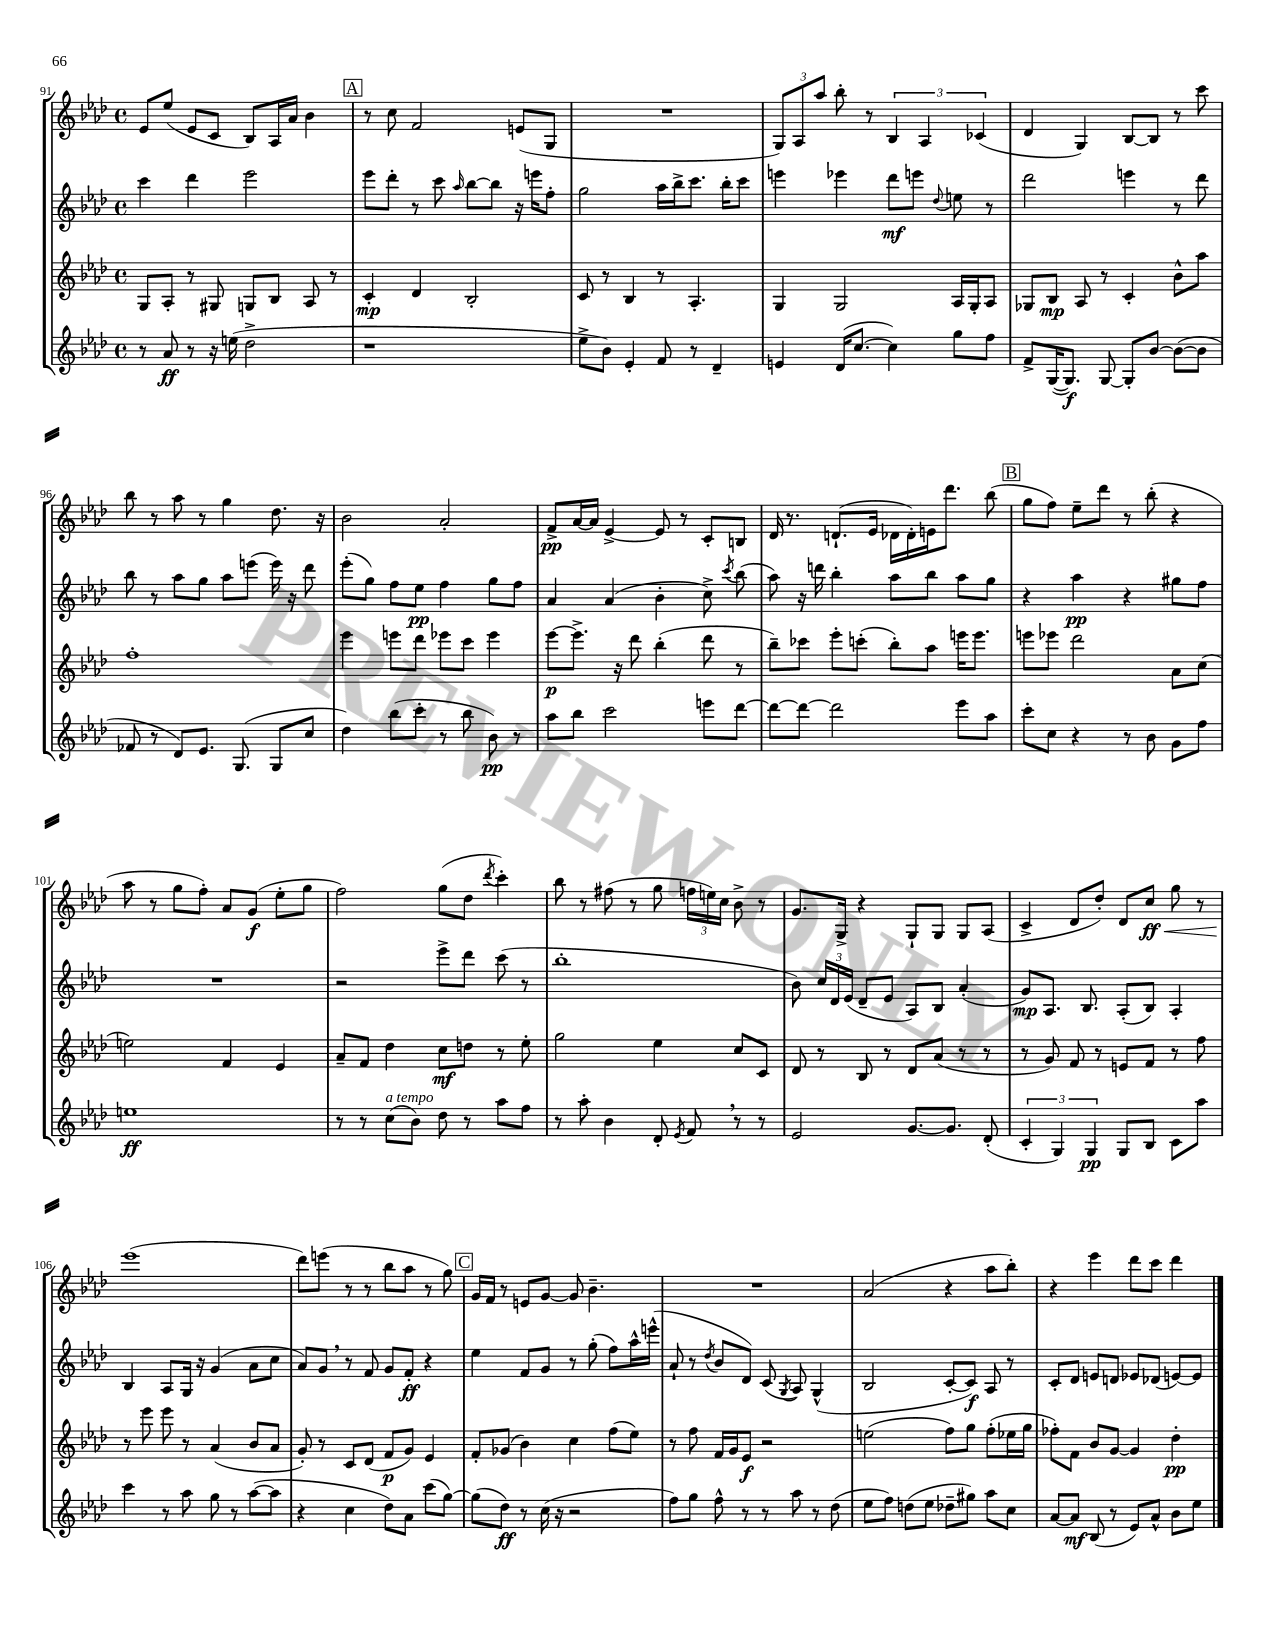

**kern	**kern	**kern	**kern
*staff4	*staff3	*staff2	*staff1
*clefG2	*clefG2	*clefG2	*clefG2
*k[b-e-a-d-]	*k[b-e-a-d-]	*k[b-e-a-d-]	*k[b-e-a-d-]
*M4/4	*M4/4	*M4/4	*M4/4
*met(c)	*met(c)	*met(c)	*met(c)
8r	8G	4ccc	8e-
8a-	8A-'	.	(8ee-
8r	8r	4ddd-	8e-
16r	8G#	.	8c
(16ee	.	.	.
2dd-^	8G	2eee-	8B-)
.	8B-	.	16A-
.	.	.	16a-
.	8A-	.	4b-
.	8r	.	.
=	=	=	=
1r	4c'	8eee-	8r
.	.	8ddd-'	8cc
.	4d-	8r	2f
.	.	8ccc	.
.	.	16qqaa-	.
.	2B-'	[8bb-	.
.	.	8bb-]	.
.	.	16r	(8e
.	.	16eee	.
.	.	8ff'	8G
=	=	=	=
8ee-^	8c	2gg	1r
8b-)	8r	.	.
4e-'	4B-	.	.
8f	8r	16aa-	.
.	.	16bb-^	.
8r	4.A-'	8.ccc	.
4d-~	.	.	.
.	.	16bb-'	.
.	.	8ccc	.
=	=	=	=
4e	4G	4eee	12G)
.	.	.	12A-
.	.	.	12aa-
(16d-	2G	4eee-	8bb-'
[8.cc	.	.	.
.	.	.	8r
4cc])	.	8ddd-	6B-
.	.	8eee	.
.	.	.	6A-
.	.	8qqdd-	.
8gg	16A-	8ee	.
.	16G'	.	.
.	.	.	(6c-
8ff	8A-	8r	.
=	=	=	=
8f^	8G-	2ddd-	4d-
([16G	8B-	.	.
8.G])	.	.	.
.	8A-	.	4G)
[8G	8r	.	.
8G']	4c'	4eee	[8B-
[8b-	.	.	8B-]
(8b-_	8b-^^	8r	8r
8b-]	8aa-	8ddd-	8ccc
=	=	=	=
8f-	1ff'	8bb-	8bb-
8r	.	8r	8r
8d-)	.	8aa-	8aa-
8.e-	.	8gg	8r
.	.	8aa-	4gg
(8.G	.	.	.
.	.	(8eee	.
8G	.	16eee)	8.dd-
.	.	16r	.
8cc	.	8ddd-	.
.	.	.	16r
=	=	=	=
4dd-)	4eee-	(8eee-'	2b-
.	.	8gg)	.
(8bb-	8eee	8ff	.
8ccc'	8ddd-	8ee-	.
8r	8eee-	4ff	2a-'
8bb-	8ccc	.	.
8b-)	4eee-	8gg	.
8r	.	8ff	.
=	=	=	=
8aa-	[8eee-	4a-	8f^
8bb-	8.eee-^]	.	[16a-
.	.	.	16a-]
2ccc	.	(4a-	[4e-^
.	16r	.	.
.	8ddd-	.	.
.	(4bb-'	4b-'	8e-]
.	.	.	8r
8eee	8ddd-	8cc^)	8c'
.	.	8qccc	.
[8ddd-	8r	(8bb-	8B
=	=	=	=
8ddd-_	8bb-~)	8aa-)	16d-
.	.	.	8.r
8ddd-_	8ccc-	16r	.
.	.	16ddd	.
2ddd-]	8eee-'	4bb-'	(8.d`
.	(8ccc'	.	.
.	.	.	16e-
.	8bb-')	8aa-	16d-
.	.	.	16d-')
.	8aa-	8bb-	16e
.	.	.	8.ddd-
8eee-	16eee	8aa-	.
.	8.eee	.	.
8aa-	.	8gg	(8bb-
=	=	=	=
8ccc'	8eee	4r	8gg
8cc	8eee-	.	8ff)
4r	2ddd-	4aa-	8ee-~
.	.	.	8ddd-
8r	.	4r	8r
8b-	.	.	(8bb-'
8g	8a-	8gg#	4r
8ff	(8cc	8ff	.
=	=	=	=
1ee	2ee)	1r	8aa-
.	.	.	8r
.	.	.	8gg
.	.	.	8ff')
.	4f	.	8a-
.	.	.	(8g
.	4e-	.	8ee-'
.	.	.	8gg
=	=	=	=
8r	8a-~	2r	2ff)
8r	8f	.	.
(8cc	4dd-	.	.
8b-)	.	.	.
8dd-	8cc	8eee-^	(8gg
8r	8dd	8ddd-	8dd-
.	.	.	8qddd-
8aa-	8r	(8ccc	4ccc')
8ff	8ee-'	8r	.
=	=	=	=
8r	2gg	1bb-'	8bb-
8aa-'	.	.	8r
4b-	.	.	(8ff#
.	.	.	8r
8d-'	4ee-	.	8gg
8qe-	.	.	.
8f	.	.	24ff
.	.	.	24ee)
.	.	.	24cc
8r	8cc	.	8b-^
8r	8c	.	8r
=	=	=	=
2e-	8d-	8b-)	8.g
.	8r	24cc	.
.	.	24d-	.
.	.	.	16G^
.	.	(24e-	.
.	8B-	8d-~	4r
.	8r	8e-	.
[8.g	8d-	8A-)	8G`
.	(8a-	8B-	8G
8.g]	.	.	.
.	8r	(4a-'	8G
(8d-'	8r	.	(8A-
=	=	=	=
6c'	8r	8g)	4c^
.	8g)	8.A-	.
6G)	.	.	.
.	8f	.	8d-
.	.	8.B-	.
6G	.	.	.
.	8r	.	8dd-')
8G	8e	(8A-'	8d-
8B-	8f	8B-)	8cc
8c	8r	4A-'	8gg
8aa-	8ff	.	8r
=	=	=	=
4ccc	8r	4B-	(1eee-
.	8eee-	.	.
8r	8eee-	8A-	.
8aa-	8r	16G	.
.	.	16r	.
8gg	(4a-	(4g	.
8r	.	.	.
([8aa-	8b-	8a-	.
8aa-]	8a-	8cc	.
=	=	=	=
4r	8g')	8a-)	8ddd-)
.	8r	8g	(8eee
4cc	8c	8r	8r
.	(8d-	8f	8r
8dd-)	8f	8g	8bb-
8a-	8g)	8f'	8aa-
(8ccc	4e-	4r	8r
[8gg)	.	.	8gg)
=	=	=	=
(8gg]	8f'	4ee-	16g
.	.	.	16f
8dd-)	(8g-	.	8r
8r	4b-)	8f	8e
(16cc	.	8g	[8g
16r	.	.	.
2r	4cc	8r	8g]
.	.	(8gg'	4.b-~
.	(8ff	8ff)	.
.	8ee-)	16aa-^^	.
.	.	(16eee^^	.
=	=	=	=
8ff)	8r	8a-`	1r
8gg	8ff	8r	.
.	.	8qdd-	.
8ff^^	16f	8b-	.
.	16g	.	.
8r	8e-	8d-)	.
8r	2r	(8c	.
.	.	8qG	.
8aa-	.	8A-)	.
8r	.	(4G^^	.
(8dd-	.	.	.
=	=	=	=
8ee-	(2ee	2B-	(2a-
8ff)	.	.	.
(8dd	.	.	.
8ee-	.	.	.
8dd-~	8ff)	[8c'	4r
8gg#)	8gg	8c])	.
8aa-	(8ff'	8A-	8aa-
8cc	16ee-	8r	8bb-')
.	16gg	.	.
=	=	=	=
[8a-	8ff-')	8c'	4r
8a-]	8f	8d-	.
(8B-	8b-	8e	4eee-
8r	[8g	8d	.
8e-)	4g]	8e-	8ddd-
8a-^^	.	(8d-	8ccc
8b-	4dd-'	[8e)	4ddd-
8ee-	.	8e]	.
==	==	==	==
*-	*-	*-	*-
